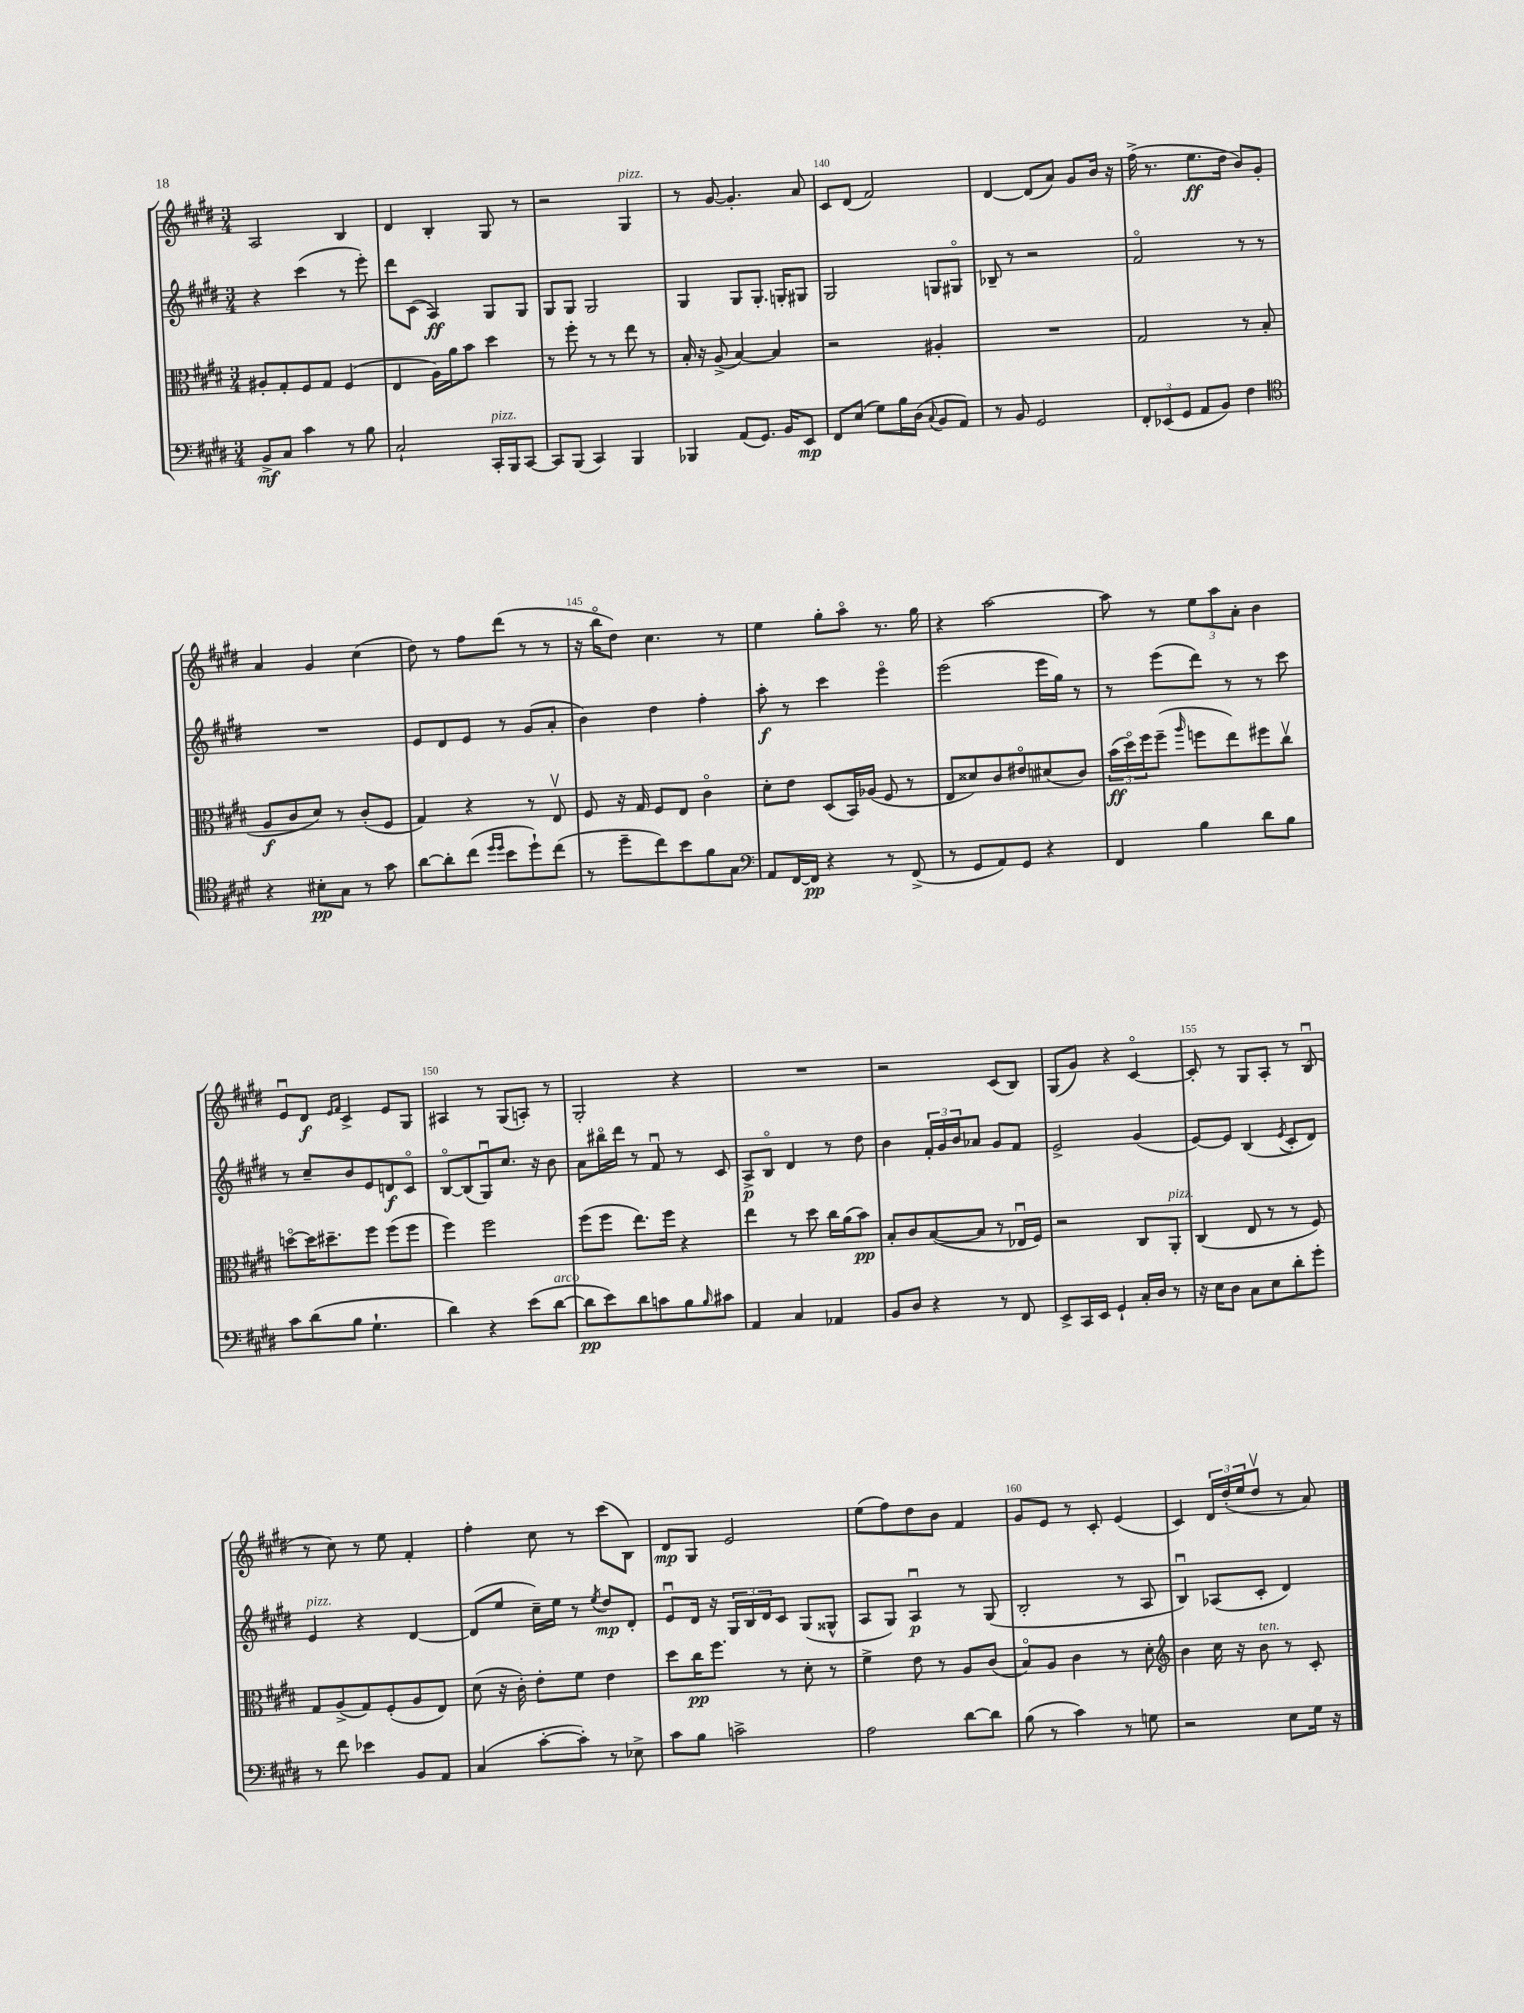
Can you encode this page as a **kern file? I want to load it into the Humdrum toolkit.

**kern	**dynam	**kern	**dynam	**kern	**dynam	**kern	**dynam
*part4	*part4	*part3	*part3	*part2	*part2	*part1	*part1
*staff4	*staff4	*staff3	*staff3	*staff2	*staff2	*staff1	*staff1
*clefF4	*	*clefC3	*	*clefG2	*	*clefG2	*
*k[f#c#g#d#]	*	*k[f#c#g#d#]	*	*k[f#c#g#d#]	*	*k[f#c#g#d#]	*
*M3/4	*	*M3/4	*	*M3/4	*	*M3/4	*
=136	=136	=136	=136	=136	=136	=136	=136
8BB^/L	mf	8A#X'/L	.	4r	.	2A/	.
8C#/J	.	8G#'/	.	.	.	.	.
4c#\	.	8F#/	.	(4ccc#\	.	.	.
.	.	8G#/J	.	.	.	.	.
8r	.	(4F#/	.	8r	.	4B/	.
8B\	.	.	.	8eee'\)	.	.	.
=137	=137	=137	=137	=137	=137	=137	=137
2C#`/	.	4E/	.	8ddd#\L	.	4d#/	.
.	.	.	.	(8c#\J	.	.	.
.	.	16A\LL)	.	4A/)	ff	4B'/	.
.	.	16a\J	.	.	.	.	.
.	.	8b\J	.	.	.	.	.
!LO:TX:a:i:t=pizz.	!	!	!	!	!	!	!
16CC#'/LL	.	4dd#\	.	8G#/L	.	8G#/	.
16BBB/J	.	.	.	.	.	.	.
[8CC#/J	.	.	.	8G#/J	.	8r	.
=138	=138	=138	=138	=138	=138	=138	=138
8CC#/L]	.	8r	.	8G#/L	.	2r	.
(8BBB/J	.	8ff#'\	.	8G#/J	.	.	.
4CC#/)	.	8r	.	2G#/	.	.	.
.	.	8r	.	.	.	.	.
!	!	!	!	!	!	!LO:TX:a:i:t=pizz.	!
4BBB/	.	8ee\	.	.	.	4G#/	.
.	.	8r	.	.	.	.	.
=139	=139	=139	=139	=139	=139	=139	=139
4BBB-X/	.	16B'/	.	4G#/	.	8r	.
.	.	16r	.	.	.	.	.
.	.	(8A^/	.	.	.	[8g#/	.
(8AA/L	.	[4B/)	.	8G#/L	.	4.g#'/]	.
8.GG#/J)	.	.	.	8.G#'/J	.	.	.
.	.	4B/]	.	.	.	.	.
16BB/KL	.	.	.	16Gn'/KL	.	.	.
8EE/J	mp	.	.	8G#X/J	.	8a/	.
=140	=140	=140	=140	=140	=140	=140	=140
8FF#/L	.	2r	.	2G#/	.	8c#/L	.
(8E/J	.	.	.	.	.	(8d#/J	.
8G#\L)	.	.	.	.	.	2f#/)	.
16B\L	.	.	.	.	.	.	.
(16D#\JJ	.	.	.	.	.	.	.
8qqC#/	.	.	.	.	.	.	.
8BB/L	.	4A#X'/	.	8Gn/L	.	.	.
8AA/J)	.	.	.	8G#X/J	.	.	.
=141	=141	=141	=141	=141	=141	=141	=141
8r	.	2.r	.	8B-X~/	.	[4d#/	.
8BB/	.	.	.	8r	.	.	.
2GG#/	.	.	.	2r	.	(8d#/L]	.
.	.	.	.	.	.	8a/J)	.
.	.	.	.	.	.	8g#/L	.
.	.	.	.	.	.	16b/Jk	.
.	.	.	.	.	.	16r	.
=142	=142	=142	=142	=142	=142	=142	=142
12FF#'/L	.	2G#/	.	2f#/	.	(16ff#^\	.
.	.	.	.	.	.	8.r	.
(12EE-X/	.	.	.	.	.	.	.
12GG#/J	.	.	.	.	.	.	.
8AA/L	.	.	.	.	.	8.ee\L	ff
8BB/J)	.	.	.	.	.	.	.
.	.	.	.	.	.	16dd#\Jk	.
4F#\	.	8r	.	8r	.	8b/L)	.
.	.	(8B/	.	8r	.	8g#'/J	.
!!LO:LB:g=z
=143	=143	=143	=143	=143	=143	=143	=143
*clefC4	*	*	*	*	*	*	*
4r	.	8A/L	f	2.r	.	4a/	.
.	.	8c#/	.	.	.	.	.
8B#X'\L	pp	8d#/J)	.	.	.	4g#/	.
8G#\J	.	8r	.	.	.	.	.
8r	.	(8c#'/L	.	.	.	(4cc#\	.
8g#\	.	8F#/J	.	.	.	.	.
=144	=144	=144	=144	=144	=144	=144	=144
[8a\L	.	4G#/)	.	8e/L	.	8dd#\)	.
8a'\]	.	.	.	8d#/	.	8r	.
(8cc#\J	.	4r	.	8e/J	.	8ff#\L	.
16qqdd#/LL	.	.	.	.	.	.	.
16qqdd#/JJ	.	.	.	.	.	.	.
8b\L	.	.	.	8r	.	(8ddd#\J	.
8dd#`\)	.	8r	.	(8g#/L	.	8r	.
(8cc#\J	.	8Ev/	.	8a'/J	.	8r	.
=145	=145	=145	=145	=145	=145	=145	=145
8r	.	8F#/	.	4b\)	.	16r	.
.	.	.	.	.	.	16bb\KL	.
8dd#~\L	.	16r	.	.	.	8dd#\J)	.
.	.	16G#/	.	.	.	.	.
8cc#\)	.	8F#/L	.	4dd#\	.	4.cc#\	.
8b\	.	8E/J	.	.	.	.	.
8f#\	.	4c#\	.	4ff#'\	.	.	.
8G#\J	.	.	.	.	.	8r	.
=146	=146	=146	=146	=146	=146	=146	=146
*clefF4	*	*	*	*	*	*	*
8AA/L	.	8d#'\L	.	8aa'\	f	4ee\	.
[16FF#/L	.	8e\J	.	8r	.	.	.
16FF#/JJ]	pp	.	.	.	.	.	.
4r	.	(8D#/L	.	4ccc#\	.	8gg#'\L	.
.	.	16BB/L)	.	.	.	8aa\J	.
.	.	(16A-X/JJ	.	.	.	.	.
8r	.	8F#/	.	4eee\	.	8.r	.
(8FF#^/	.	8r	.	.	.	.	.
.	.	.	.	.	.	16gg#\	.
=147	=147	=147	=147	=147	=147	=147	=147
8r	.	8E/L	.	(2eee\	.	4r	.
8GG#/L	.	8d##X/)	.	.	.	.	.
8AA/)	.	8c#/	.	.	.	[2aa\	.
8GG#/J	.	8e#X/	.	.	.	.	.
4r	.	(8d#X/	.	16eee\LL	.	.	.
.	.	.	.	16gg#\JJ)	.	.	.
.	.	8c#/J)	.	8r	.	.	.
=148	=148	=148	=148	=148	=148	=148	=148
4FF#/	.	(24b\LL	ff	8r	.	8aa\]	.
.	.	24dd#\)	.	.	.	.	.
.	.	24ff#\J	.	.	.	.	.
.	.	(8ff#~\J	.	(8eee\L	.	8r	.
.	.	16qqaa/	.	.	.	.	.
4B\	.	8ffn\L	.	8ddd#\J)	.	12ee\L	.
.	.	.	.	.	.	12aa\	.
.	.	8ee\)	.	8r	.	.	.
.	.	.	.	.	.	12a'\J	.
8d#\L	.	8ff#X\	.	8r	.	4b\	.
8B\J	.	8cc#v\J	.	8ccc#\	.	.	.
!!LO:LB:g=z
=149	=149	=149	=149	=149	=149	=149	=149
8c#\L	.	[8ddn\L	.	8r	.	8eu/L	.
(8d#\	.	16dd\K]	.	8cc#~/L	.	8d#/J	f
.	.	8.dd#X~\	.	.	.	.	.
.	.	.	.	.	.	16qqe/LL	.
.	.	.	.	.	.	16qqf#/JJ	.
8B\J	.	.	.	8b/	.	4c#^/	.
4.G#`\	.	8ff#\J	.	8e/	.	.	.
.	.	(8ff#\L	.	8dn/	f	8e/L	.
.	.	8ff#\J	.	8c#/J	.	8G#/J	.
=150	=150	=150	=150	=150	=150	=150	=150
4d#\)	.	4ff#\)	.	[8B/L	.	4A#X/	.
.	.	.	.	(8B/]	.	.	.
4r	.	2ff#\	.	8G#u/)	.	8r	.
.	.	.	.	8.cc#/J	.	(8G#/L	.
(8e\L	.	.	.	.	.	8An'/J)	.
.	.	.	.	16r	.	.	.
!LO:TX:a:i:t=arco	!	!	!	!	!	!	!
[8d#\J	.	.	.	8b\	.	8r	.
=151	=151	=151	=151	=151	=151	=151	=151
8d#\L]	pp	(8ff#\L	.	8a\L	.	2G#'/	.
8e\)	.	8ff#\J	.	16bb#X\L	.	.	.
.	.	.	.	16ddd#\JJ	.	.	.
8d#\	.	8.ee\L)	.	8r	.	.	.
8cn\	.	.	.	8f#u/	.	.	.
.	.	16ff#\Jk	.	.	.	.	.
8B\	.	4r	.	8r	.	4r	.
16qqB/	.	.	.	.	.	.	.
8c#X\J	.	.	.	8c#/	.	.	.
=152	=152	=152	=152	=152	=152	=152	=152
4AA/	.	4ee\	.	8A^/L	p	2.r	.
.	.	.	.	8B/J	.	.	.
4C#/	.	8r	.	4d#/	.	.	.
.	.	8dd#\	.	.	.	.	.
4AA-X/	.	16cc#\LL	.	8r	.	.	.
.	.	(16a\J	.	.	.	.	.
.	.	8b\J)	pp	8dd#\	.	.	.
=153	=153	=153	=153	=153	=153	=153	=153
8BB/L	.	8B'/L	.	4b\	.	2r	.
8D#/J	.	8c#/	.	.	.	.	.
4r	.	([8B/	.	24f#'/LL	.	.	.
.	.	.	.	24g#/	.	.	.
.	.	.	.	24b/J	.	.	.
.	.	8B/J]	.	8a-X/J	.	.	.
8r	.	8r	.	8g#/L	.	(8c#/L	.
8FF#/	.	16E-Xu/LL	.	8f#/J	.	8B/J)	.
.	.	16F#/JJ)	.	.	.	.	.
=154	=154	=154	=154	=154	=154	=154	=154
8EE^/L	.	2r	.	2e^/	.	(8G#/L	.
16CC#/L	.	.	.	.	.	8g#/J)	.
16EE/JJ	.	.	.	.	.	.	.
4GG#`/	.	.	.	.	.	4r	.
16C#'/LL	.	8C#/L	.	(4g#/	.	[4c#/	.
16D#/JJ	.	.	.	.	.	.	.
!	!	!LO:TX:a:i:t=pizz.	!	!	!	!	!
8r	.	8AA'/J	.	.	.	.	.
=155	=155	=155	=155	=155	=155	=155	=155
16r	.	(4C#/	.	[8e/L)	.	8c#'/]	.
16E\KL	.	.	.	.	.	.	.
8D#\J	.	.	.	8e/J]	.	8r	.
8C#\L	.	8E/	.	(4B/	.	8G#/L	.
8E\	.	8r	.	.	.	8A'/J	.
.	.	.	.	8qe/	.	.	.
8d#'\	.	8r	.	8c#'/L	.	8r	.
8g#'\J	.	8F#/)	.	8d#/J)	.	(8Bu/	.
!!LO:LB:g=z
=156	=156	=156	=156	=156	=156	=156	=156
!	!	!	!	!LO:TX:a:i:t=pizz.	!	!	!
8r	.	8G#/L	.	4e/	.	8r	.
8f#\	.	(8A^/	.	.	.	8cc#\)	.
4e-X\	.	8G#/)	.	4r	.	8r	.
.	.	(8F#'/	.	.	.	8ee\	.
8BB/L	.	8A/	.	[4d#/	.	4f#'/	.
8AA/J	.	8E/J)	.	.	.	.	.
=157	=157	=157	=157	=157	=157	=157	=157
(4C#/	.	(8d#\	.	(8d#/L]	.	4ff#'\	.
.	.	16r	.	8ee/J	.	.	.
.	.	16c#'\)	.	.	.	.	.
[8c#'\L	.	8e'\L	.	16cc#~\LL)	.	8cc#\	.
.	.	.	.	16ee\JJ	.	.	.
8c#'\J])	.	8f#\J	.	8r	.	8r	.
.	.	.	.	8qee/	.	.	.
8r	.	4e\	.	8dd#/L	mp	(8ccc#\L	.
8E-X^\	.	.	.	8d#'/J	.	8B\J)	.
=158	=158	=158	=158	=158	=158	=158	=158
8c#\L	.	8dd#\L	.	8eu/L	.	8d#/L	mp
8B\J	.	16cc#\K	pp	16d#/Jk	.	8G#/J	.
.	.	8.ff#\J	.	16r	.	.	.
2cn^\	.	.	.	24G#/LL	.	2e/	.
.	.	.	.	24B/	.	.	.
.	.	.	.	24d#/J	.	.	.
.	.	8r	.	8c#/J	.	.	.
.	.	8d#'\	.	(8G#/L	.	.	.
.	.	8r	.	8G##X^^/J	.	.	.
=159	=159	=159	=159	=159	=159	=159	=159
2A\	.	4f#^\	.	8A/L	.	(8ee\L	.
.	.	.	.	8G#/J)	.	8ff#\)	.
.	.	8e\	.	4Au/	p	8dd#\	.
.	.	8r	.	.	.	8b\J	.
[8d#\L	.	8A/L	.	8r	.	4f#/	.
8d#\J]	.	(8c#/J	.	(8G#/	.	.	.
=160	=160	=160	=160	=160	=160	=160	=160
(8B\	.	8B/L)	.	2B'/	.	8g#/L	.
8r	.	8A/J	.	.	.	8e/J	.
4c#\)	.	4c#\	.	.	.	8r	.
.	.	.	.	.	.	8c#'/	.
8r	.	8r	.	8r	.	(4e/	.
8Gn\	.	8d#'\	.	8A/	.	.	.
=161	=161	=161	=161	=161	=161	=161	=161
*	*	*clefG2	*	*	*	*	*
2r	.	4b\	.	4Bu/)	.	4c#/)	.
.	.	16cc#\	.	(8A-X/L	.	24d#/LL	.
.	.	.	.	.	.	(24dd#'/	.
.	.	16r	.	.	.	.	.
.	.	.	.	.	.	24ee/J	.
!	!	!LO:TX:a:i:t=ten.	!	!	!	!	!
.	.	8b\	.	8c#'/J	.	8dd#v/J	.
8E\L	.	8r	.	4d#/)	.	8r	.
16G#\Jk	.	8c#'/	.	.	.	8a/)	.
16r	.	.	.	.	.	.	.
==	==	==	==	==	==	==	==
*-	*-	*-	*-	*-	*-	*-	*-
